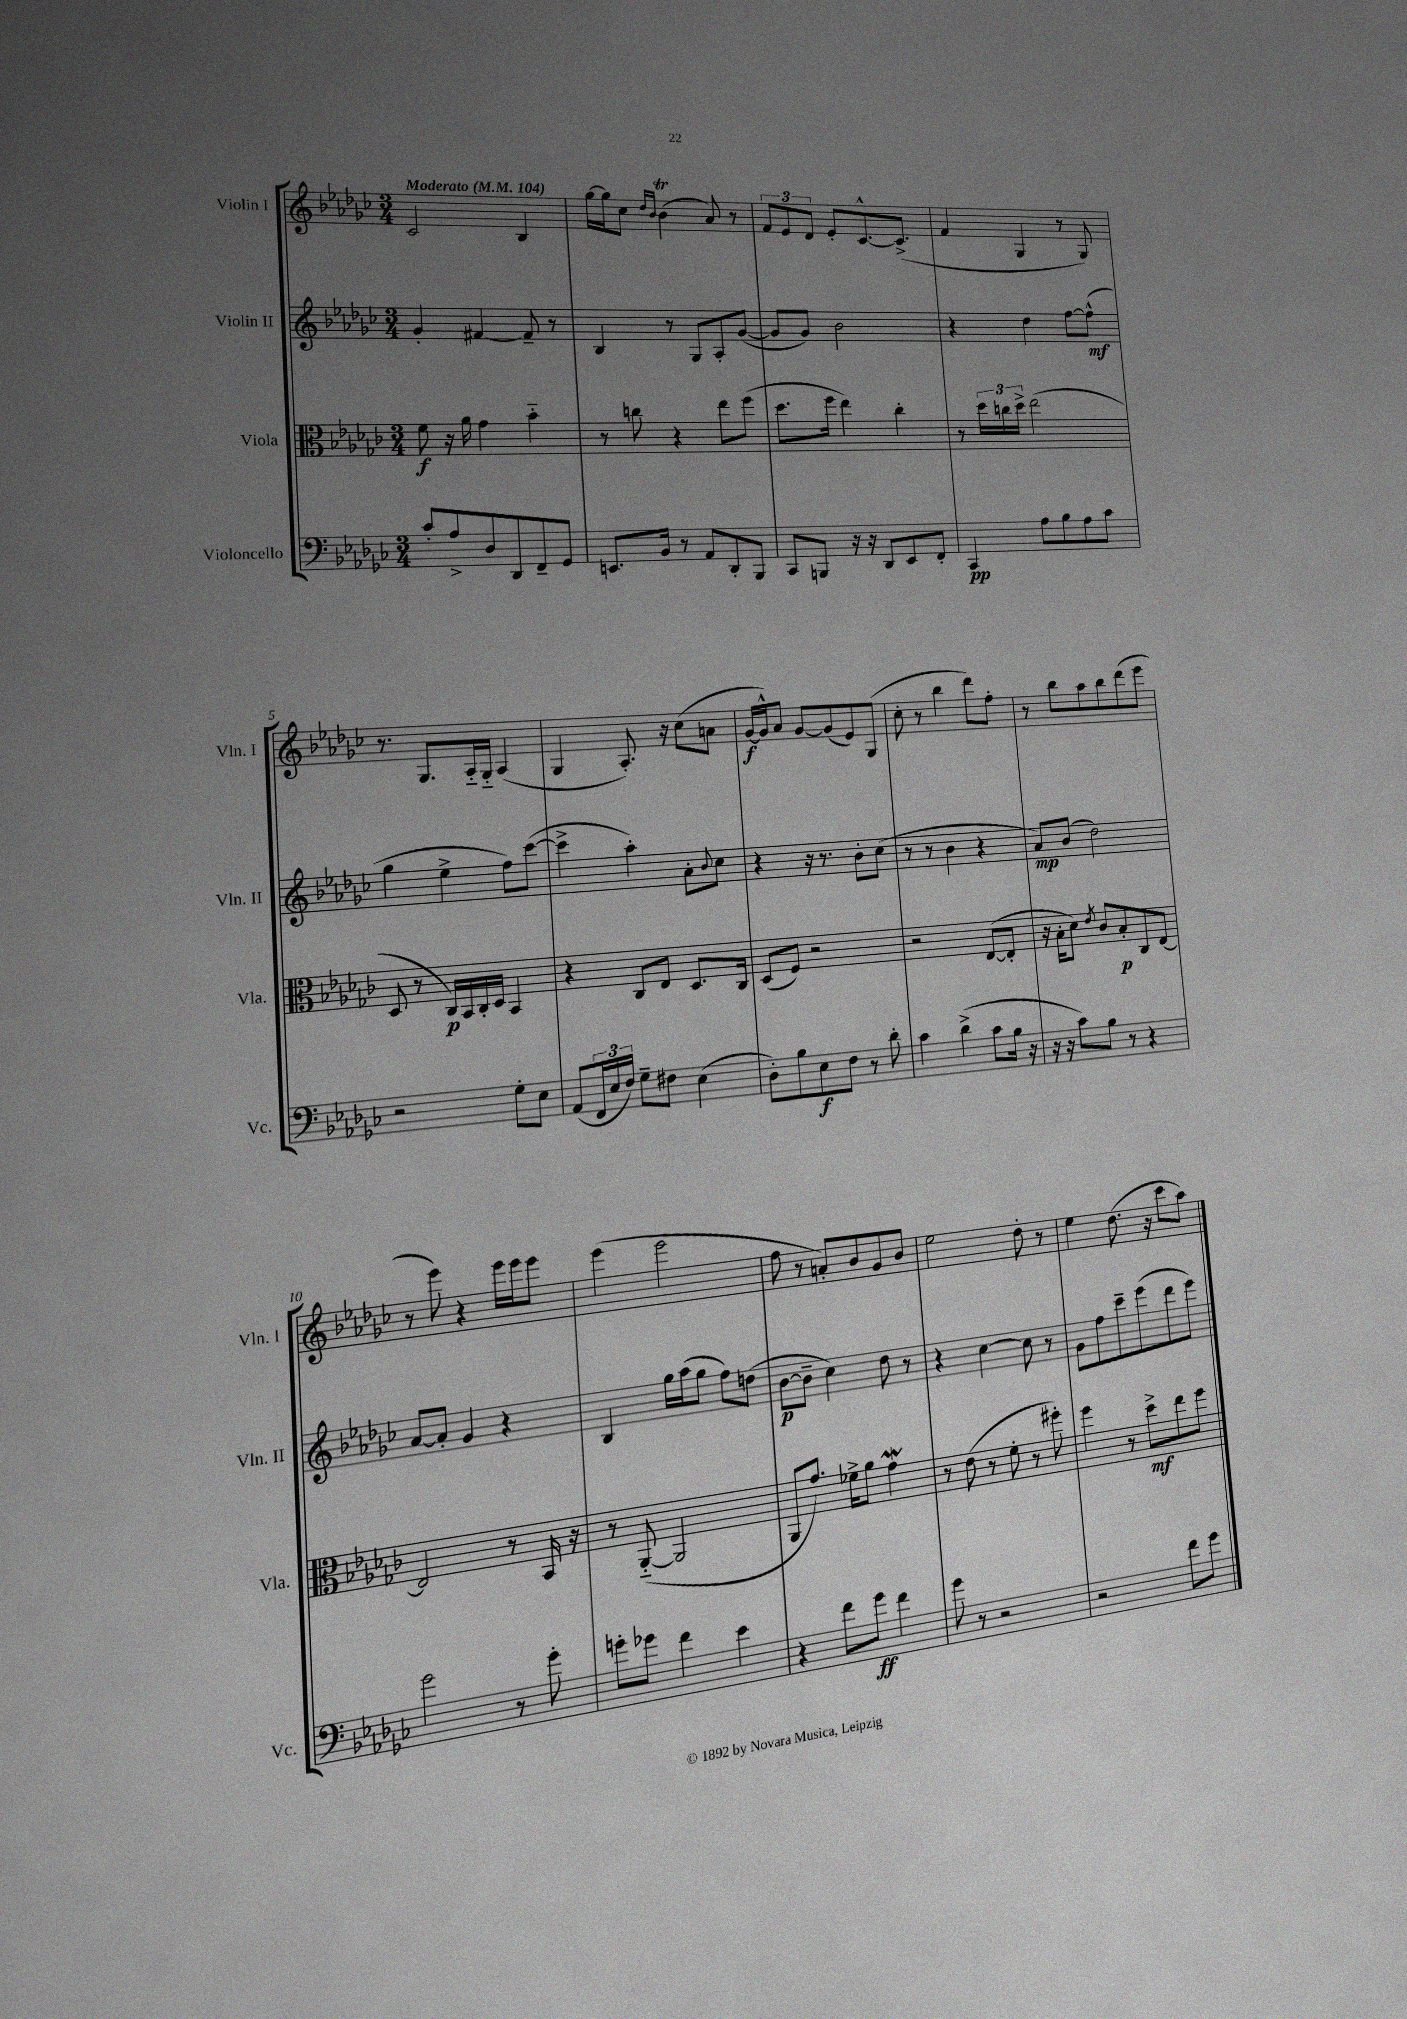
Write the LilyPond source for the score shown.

<<
\new StaffGroup <<
\new Staff = "s0" \with { instrumentName = "Violin I" shortInstrumentName = "Vln. I" } {
    \clef treble \key ges \major \numericTimeSignature \time 3/4 \tempo "Moderato" 4 = 104
    ces'2 bes4 |
    ges''16~ ges''16 ces''8 \grace { des''16 bes'16 } bes'4\trill( aes'8) r8 |
    \tuplet 3/2 { f'8 ees'8 des'8 } ees'8-. ces'8.~-^ ces'8.->( |
    f'4 ges4 r8 ges8) |
    r8. ges8. aes16-_ ges16-_ aes4( |
    ges4 aes8.-.) r16 ces''8( a'8 |
    ges'16~\f ges'16-^) aes'8 ges'8~ ges'8( ees'8) ges8( |
    ces''8-. r8 bes''4 des'''8) f''8-. |
    r8 bes''8 aes''8 bes''8 des'''8( ees'''8 |
    r8 ees'''8) r4 ees'''16 ees'''16 ees'''8 |
    ees'''4( ees'''2 |
    f''8 r8 a'8-.) bes'8 ges'8 bes'8 |
    ees''2 des''8-. r8 |
    ees''4 des''8.( r16 ces'''8 aes''8) \bar "|." |
}
\new Staff = "s1" \with { instrumentName = "Violin II" shortInstrumentName = "Vln. II" } {
    \clef treble \key ges \major \numericTimeSignature \time 3/4
    ges'4-. fis'4~ fis'8-- r8 |
    bes4 r8 ges8 aes8-. ges'8~( |
    ges'8 ges'8) bes'2 |
    r4 des''4 f''8~ f''8-^\mf( |
    ges''4 ees''4-> f''8) ces'''8~( |
    ces'''4-> aes''4-.) aes'8-. \appoggiatura { bes'8 } ces''8 |
    r4 r16 r8. bes'8-. ces''8( |
    r8 r8 bes'4 r4 |
    aes'8\mp) bes'8( des''2) |
    aes'8~ aes'8-. ges'4 r4 |
    bes4 ges''16 aes''16( ges''8 f''8) d''8( |
    bes'8~\p bes'8-- ces''4) des''8 r8 |
    r4 ces''4~ ces''8 r8 |
    ges'8 f''8 ces'''8-- ees'''8( des'''8 ees'''8) \bar "|." |
}
\new Staff = "s2" \with { instrumentName = "Viola" shortInstrumentName = "Vla." } {
    \clef alto \key ges \major \numericTimeSignature \time 3/4
    f'8\f r16 aes'16 ges'4 bes'4-_ |
    r8 c''8 r4 ees''8 f''8( |
    des''8. f''16 ees''4) ces''4-. |
    r8 \tuplet 3/2 { des''16 c''16 des''16-> } ees''2( |
    des8 r8 ces16\p) bes,16 ces16-. des16 bes,4 |
    r4 ces8 ees8 des8. ces16 |
    des8( f8) r2 |
    r2 ees8~( ees8-. |
    r16 bes16-. des'8) \acciaccatura { ees'8 } ces'8 bes8-.\p ces8 ees8~ |
    ees2 r8 bes,16 r16 |
    r8 aes,8~-_( aes,2 |
    aes,8 ges'8.) fes'16-> aes'8 ges'4\mordent |
    r8 ees'8( r8 f'8-. r8 fis''8-.) |
    f''4 r8 des''8->\mf ees''8 f''8 \bar "|." |
}
\new Staff = "s3" \with { instrumentName = "Violoncello" shortInstrumentName = "Vc." } {
    \clef bass \key ges \major \numericTimeSignature \time 3/4
    ces'8-. aes8-> des8 des,8 f,8-- ges,8 |
    e,8. bes,16 r8 aes,8 des,8-. bes,,8 |
    ces,8 b,,8 r16 r16 des,8 ees,8 f,8-. |
    ces,4\pp aes8 bes8 aes8 ces'8 |
    r2 ges8-. ees8 |
    aes,8( \tuplet 3/2 { f,16 ees16 f16) } ges8-- fis8 ees4( |
    des8-.) bes8 ees8\f f8 r8 des'8-. |
    ces'4 des'4->( ces'8 bes16 r16 |
    r16 r16 ces'8) bes8 r8 r4 |
    ges'2 r8 ges'8-. |
    g'8-. ges'8 f'4 ees'4 |
    r4 f'8 ges'8\ff f'4 |
    ges'8 r8 r2 |
    r2 f'8 ges'8 \bar "|." |
}
>>
>>
